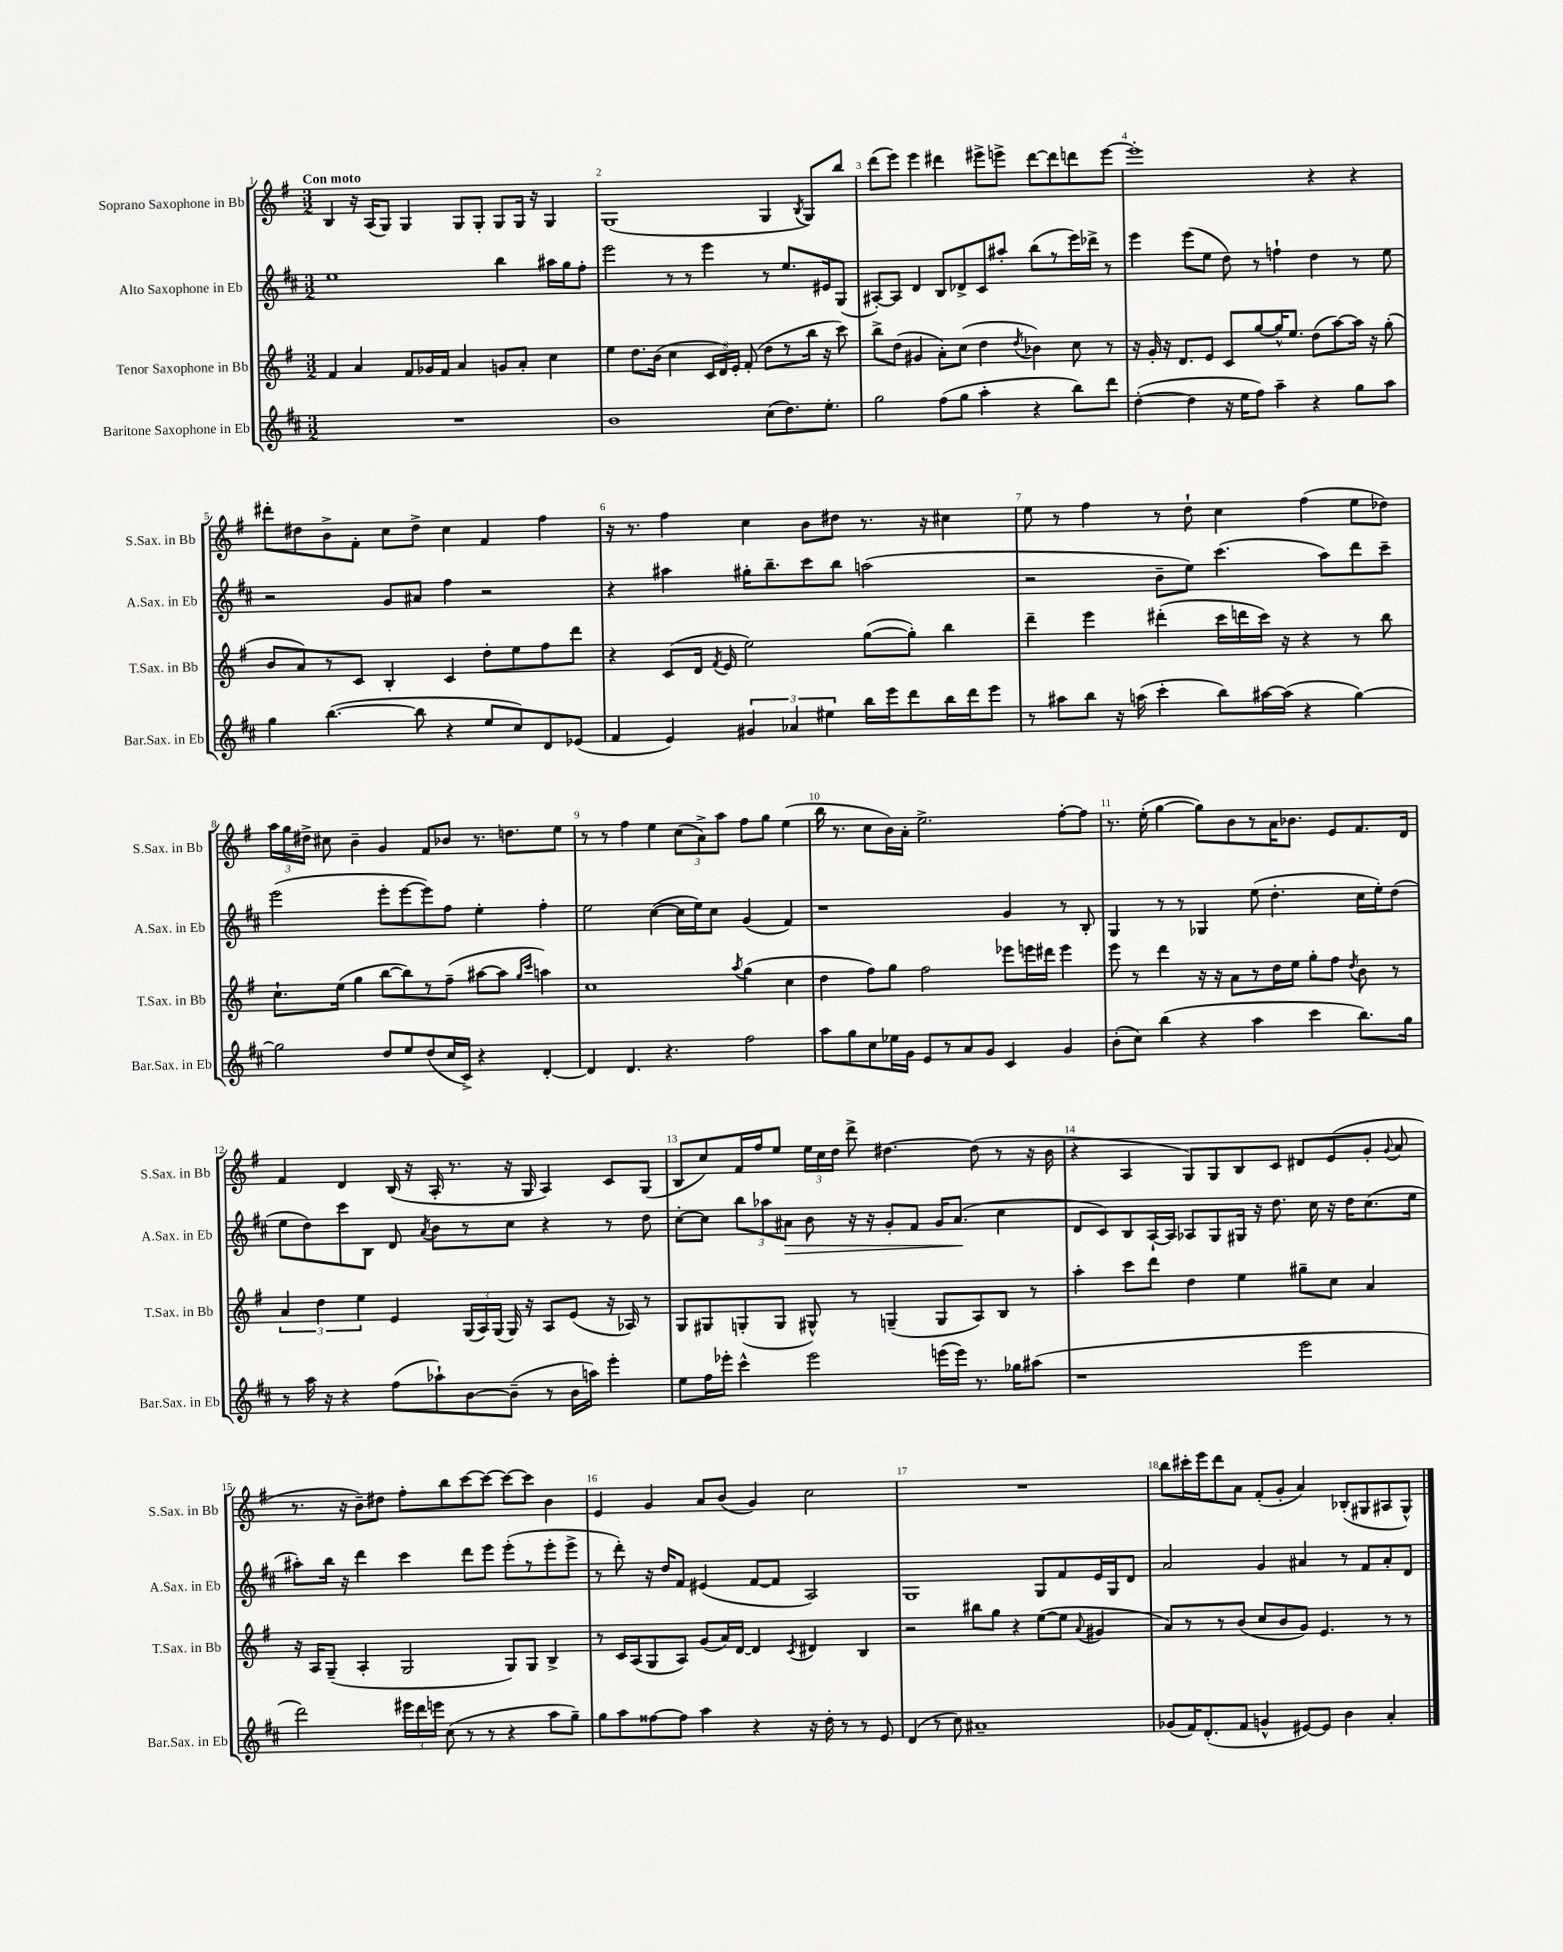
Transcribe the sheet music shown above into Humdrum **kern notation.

**kern	**kern	**kern	**kern
*staff4	*staff3	*staff2	*staff1
*clefG2	*clefG2	*clefG2	*clefG2
*k[f#c#]	*k[f#]	*k[f#c#]	*k[f#]
*M3/2	*M3/2	*M3/2	*M3/2
1.r	4f#	1ee	4B
.	4a	.	16r
.	.	.	(16A
.	.	.	8G)
.	8f#	.	4G
.	16g-	.	.
.	16f#	.	.
.	4a	.	8G
.	.	.	8G'
.	8g	4bb	8G
.	8a'	.	16G
.	.	.	16r
.	4cc	16aa#	4G
.	.	16gg	.
.	.	8ff#'	.
=	=	=	=
1b	4ee	2eee	(1G
.	8.dd	.	.
.	(16b	.	.
.	4cc	8r	.
.	.	8r	.
.	24c	4eee	.
.	24d)	.	.
.	24e'	.	.
.	(8f#'	.	.
(8cc#	8dd	8r	4G
8.dd)	8r	8.ee	.
.	.	.	8qB
.	16bb	.	8G)
8.ee'	16r	16e#	.
.	8ccc)	(8G	8bb
=	=	=	=
2gg	8bb^	[8A#')	(8ddd
.	(8dd	8A#]	8eee)
.	4g#	4d	4eee
(8ff#	8a')	8B	4ddd#
8gg	(8cc	8d-^	.
4aa'	4dd	8c#	8eee#^
.	.	8aa#'	8eee^
.	8qdd	.	.
4r	4b-)	(8bb	[8ddd#
.	.	8r	8ddd#]
8bb)	8cc	16eee)	8ddd
.	.	16ddd-^	.
8ddd	8r	8r	[8eee
=	=	=	=
([4dd'	16r	4eee	1eee']
.	16g'	.	.
.	16r	.	.
.	8.d	.	.
4dd]	.	(8eee	.
.	8e	8ee	.
16r	8c	8dd)	.
16ee	.	.	.
8ff#)	[8gg	8r	.
4aa~	16gg^^]	4ff`	.
.	8.ee	.	.
4r	(8dd	4dd	4r
.	[8aa)	.	.
8gg	16aa]	8r	4r
.	16r	.	.
8aa	(8gg'	8ee	.
=	=	=	=
4gg	8b	2r	8ddd#'
.	8a)	.	8dd#
([4.bb	8r	.	8b^
.	8c	.	8f#'
.	4B'	8g	8cc
8bb]	.	8a#	8dd#^
4r	4c	4ff#	4cc
8ee	8dd'	2r	4f#
8cc#)	8ee	.	.
8d	8ff#	.	4ff#
(8e-	8ddd	.	.
=	=	=	=
4f#	4r	4r	16r
.	.	.	8.r
4e)	(8c	4aa#	4ff#
.	16d	.	.
.	8qf#	.	.
.	16e	.	.
6g#	2ee)	16gg#'	4cc
.	.	8.bb~	.
6a-	.	.	.
.	.	8ccc#	8b
6ee#	.	.	.
.	.	8bb	8dd#
16bb	([8gg	(2aa	8.r
16eee	.	.	.
8ddd	8gg'])	.	.
.	.	.	16r
16bb	4bb	.	4cc#
16ddd	.	.	.
8eee	.	.	.
=	=	=	=
8r	4ddd~	2r	8ee
8aa#	.	.	8r
8bb	4eee	.	4ff#
16r	.	.	.
(16aa	.	.	.
4ccc#'	(4ddd#'	8b~	8r
.	.	8ee)	8dd`
8bb)	16ccc	(4.ccc#	4cc
.	16ddd	.	.
[16aa#	16ccc)	.	.
(16aa#]	16r	.	.
4r	4r	.	(4ff#
.	.	8aa)	.
[4gg)	8r	8ddd	8ee
.	8bb	8ccc#~	8dd-)
=	=	=	=
2gg]	8.cc`	(2eee	24aa
.	.	.	24gg
.	.	.	24dd#^
.	.	.	8cc#
.	(16ee	.	.
.	4gg	.	4b~
8dd	[8bb	8eee'	4g
8ee	8bb])	[8eee	.
(8dd	8r	8eee])	8f#
16cc#	(8ff#~	8ff#	8b-
16c#^)	.	.	.
4r	[8aa#	4ee'	8.r
.	8aa#]	.	.
.	.	.	8.dd
.	16qqgg	.	.
.	16qqccc	.	.
[4d'	4aa)	4ff#'	.
.	.	.	8ee
=	=	=	=
4d]	1cc	2ee	8r
.	.	.	8r
4.d	.	.	4ff#
.	.	([4cc#	4ee
4.r	.	.	.
.	.	16cc#]	(12cc
.	.	16ee)	.
.	.	.	12a^)
.	.	8cc#	.
.	.	.	12aa
.	8qaa	.	.
2ff#	(4gg	(4g	8ff#
.	.	.	8gg
.	4cc	4f#)	(4ee
=	=	=	=
8aa	4dd	1r	16bb
.	.	.	8.r
8gg	.	.	.
8cc#	8ff#)	.	8cc
16ee-	8gg	.	16b)
16g	.	.	16a'
8e	2ff#	.	2.ee^
8r	.	.	.
8a	.	.	.
8g	.	.	.
4c#	8eee-	4g	.
.	16eee	.	.
.	16ddd#	.	.
4g	4eee	8r	[8ff#'
.	.	8B'	8ff#]
=	=	=	=
(8b'	8eee	4G	8.r
8cc#)	8r	.	.
.	.	.	(16ee'
(4bb	4ddd	8r	[4gg
.	.	8r	.
4r	16r	4G-	8gg])
.	16r	.	.
.	8a	.	8b
4aa	8r	(8ee	8r
.	16dd	4.dd'	16a
.	16ee	.	8.b-
4ccc#	8gg'	.	.
.	8ff#	.	8e
.	8qdd	.	.
8.bb)	8b	16cc#	8.f#
.	.	16ee')	.
.	8r	(8dd	.
16gg	.	.	16d
=	=	=	=
8r	6a	8ee	4f#
16aa	.	8dd)	.
.	6dd	.	.
16r	.	.	.
4r	.	8ccc#	4d
.	6ee	.	.
.	.	8B	.
(8ff#	4e	8d	(16B
.	.	.	16r
.	.	8qa	.
8aa-`)	.	8b	16A'
.	.	.	8.r
[8b	(24G	8r	.
.	24A)	.	.
.	(24G	.	.
(8b~]	16G)	8cc#	16r
.	16r	.	16G
8r	8A	4r	4A)
16b	(8e	.	.
16aa)	.	.	.
4eee'	16r	8r	8c
.	16A-)	.	.
.	8r	8dd	(8G
=	=	=	=
8ee	8G	[8cc#'	8B
16ff#	8G#	8cc#]	8cc)
16eee-'	.	.	.
4ccc#^^	(8G'	12bb	16f#
.	.	.	16ff#
.	.	12aa-	.
.	8G	.	8ee
.	.	12a#	.
2eee-	8G#^^)	8b	24ee
.	.	.	24cc
.	.	.	24dd
.	8r	16r	8ddd^
.	.	16r	.
.	(4G~	8g'	[4.dd#
.	.	8f#	.
(16eee	8G	16g	.
16eee)	.	(8.a#	.
8.r	8A)	.	(8dd#]
.	8B	4cc#	8r
16gg-	.	.	.
(8aa#	8r	.	16r
.	.	.	16b
=	=	=	=
1r	4aa'	8d	4r
.	.	8c#)	.
.	8ccc	8B	4A
.	8ddd	[16A`	.
.	.	16A]	.
.	4dd	8A-	8G)
.	.	8G	8G
.	4ee	16G#	8B
.	.	16r	.
.	.	8.dd	8c
2eee	8gg#~	.	8d#
.	.	16cc#	.
.	8cc	16r	(8e
.	.	16dd	.
.	4a	(8.cc#	8g'
.	.	.	8qqg
.	.	.	8a
.	.	16ee	.
=	=	=	=
2ddd)	16r	8aa#')	8.r
.	16A	.	.
.	(8G~	16bb	.
.	.	16r	16r
.	4A'	4ddd	8b~)
.	.	.	8dd#
24eee#	2G	4ccc#	8ff#'
24ddd	.	.	.
24eee	.	.	.
(8cc#	.	.	8bb
8r	.	8ddd	[8ccc
8r	.	8eee	8ccc_
4r	8G)	(8eee'	8ccc_
.	8G	8r	8ccc]
8aa	4B^	8eee'	4b
8gg~)	.	8eee^	.
=	=	=	=
8gg	8r	8r	4e
8aa	16c	8ddd')	.
.	(16A	.	.
[8ff##	8G	16r	4g
.	.	16dd	.
8ff##]	8A)	8f#	.
4aa	(8g	(4e#	8a
.	16a)	.	(8b
.	[16d	.	.
4r	4d]	[8f#	4g)
.	.	8f#]	.
.	8qc	.	.
16r	4d#	2A)	2cc
16dd'	.	.	.
8r	.	.	.
8r	4B	.	.
8e	.	.	.
=	=	=	=
(4d	2r	1G	1.r
8r	.	.	.
8cc#)	.	.	.
1a#~	8bb#	.	.
.	8gg	.	.
.	4r	.	.
.	([8ee	8G	.
.	8ee]	8f#	.
.	8qqa	.	.
.	4g#	16e	.
.	.	16G	.
.	.	8d	.
=	=	=	=
(8g-	8a)	2a	8bb
16f#)	8r	.	16ccc#'
(8.d'	.	.	16eee
.	8r	.	8ddd
8f#	(8b	.	8a
4g^^	8cc	4g	(8f#'
.	8b	.	8g'
[8e#)	8g)	4a#	4a)
8e#]	4.e	.	.
4b	.	8r	(8B-'
.	.	8f#	8G#
4a'	8r	8a#'	8A#
.	8r	8d	8G#^^)
==	==	==	==
*-	*-	*-	*-
